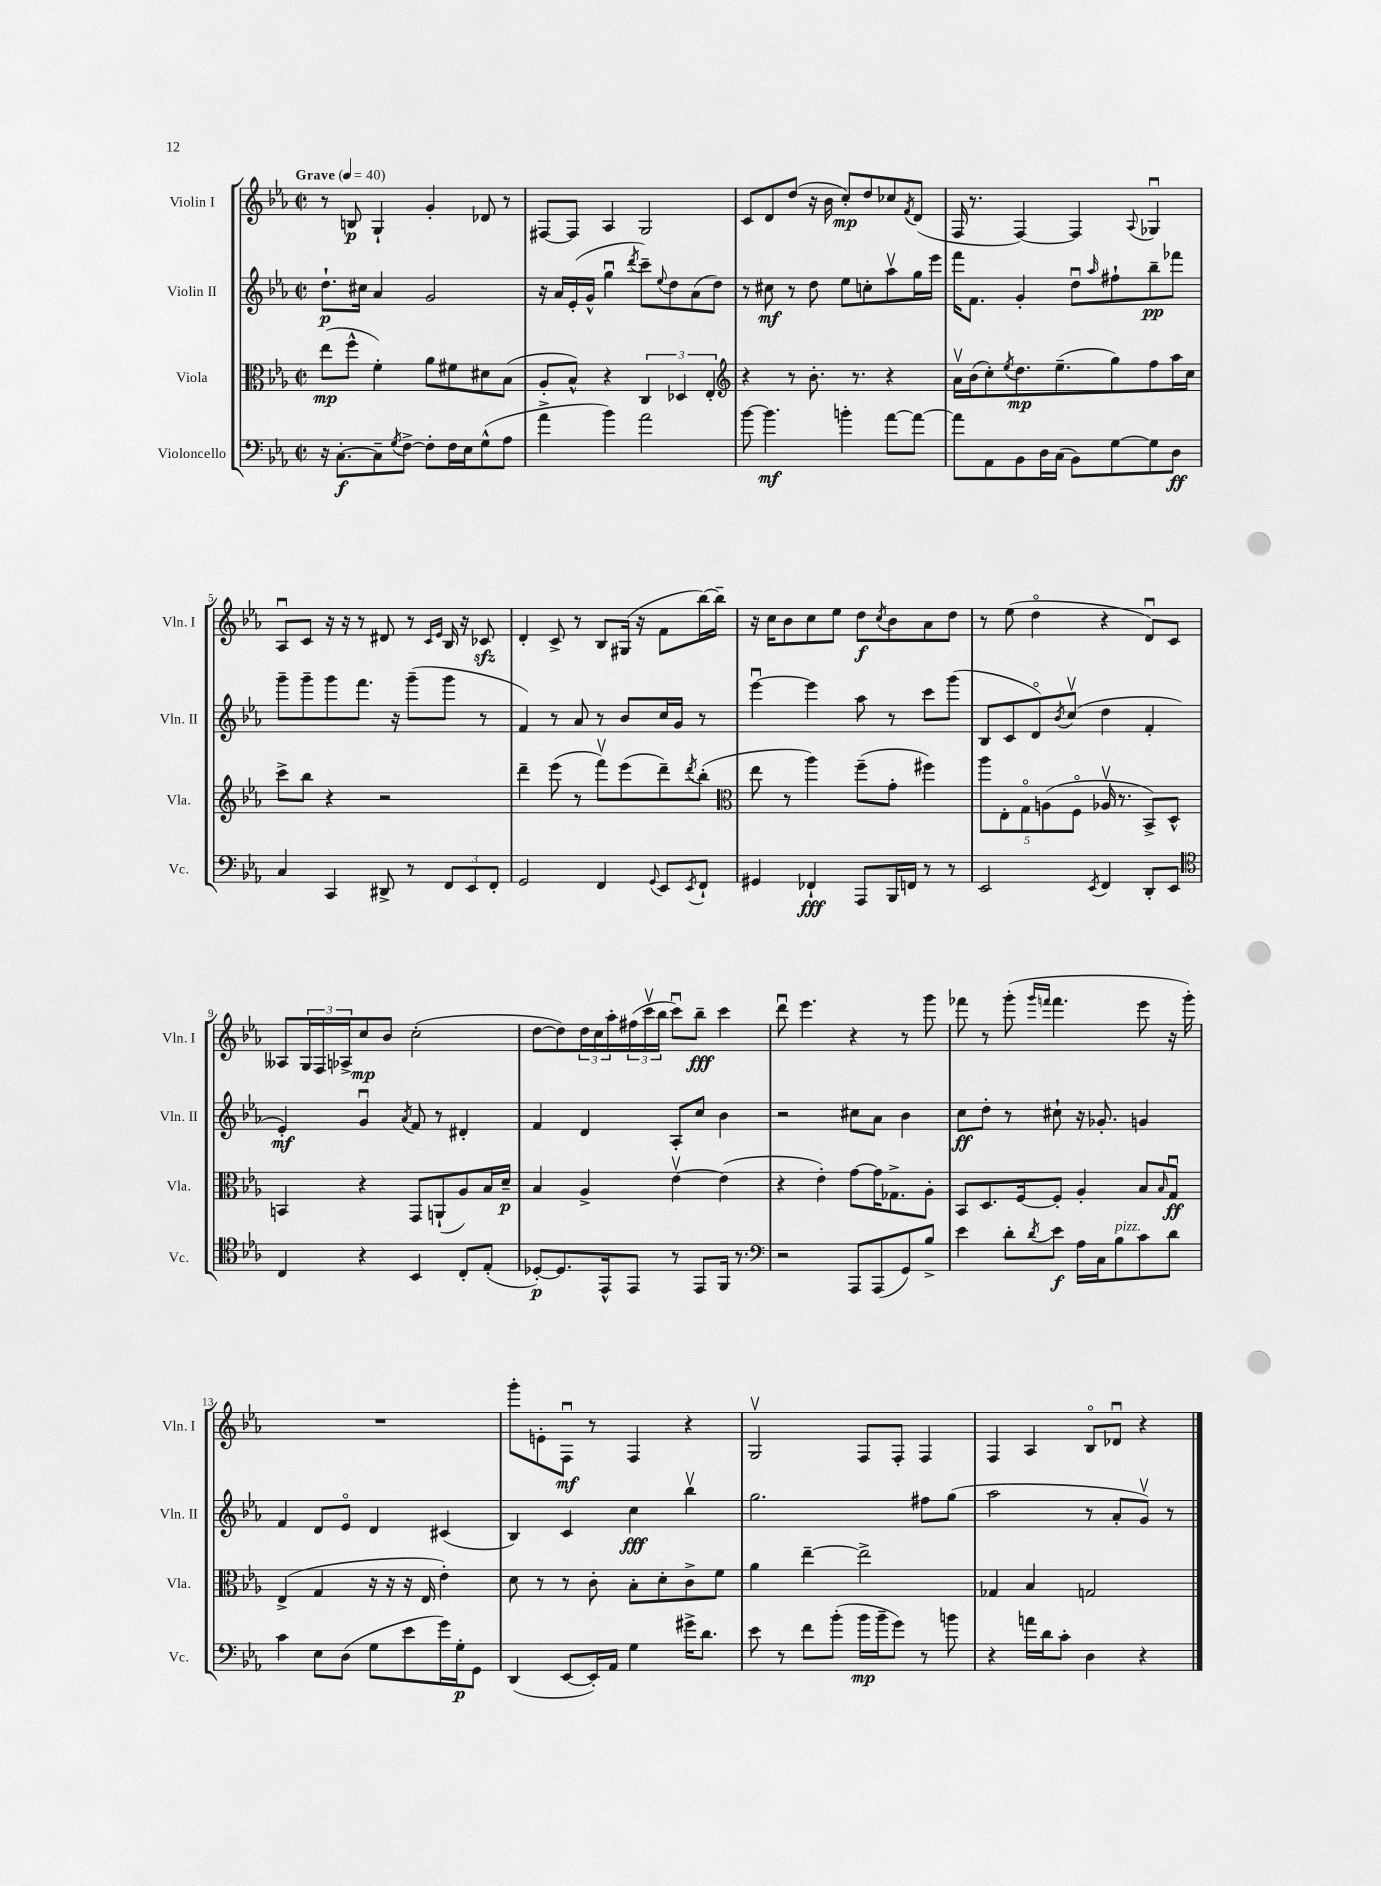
<<
\new StaffGroup <<
\new Staff = "s0" \with { instrumentName = "Violin I" shortInstrumentName = "Vln. I" } {
    \clef treble \key ees \major \defaultTimeSignature \time 2/2 \tempo "Grave" 4 = 40
    r8 b8\p g4-! g'4-. des'8 r8 |
    fis8~ fis8 aes4 g2 |
    c'8 d'8 d''8( r16 bes'16 c''8-.\mp) d''8 ces''8 \acciaccatura { f'8 } d'8( |
    f16 r8. f4~) f4 \appoggiatura { aes8 } ges4\downbow |
    aes8\downbow c'8 r16 r16 r8 dis'8 r8 \grace { c'16 ees'16 } bes16 r16 ces'8\sfz |
    d'4-. c'8-> r8 bes8 gis16( r16 f'8 bes''16~) bes''16-- |
    r16 c''16 bes'8 c''8 ees''8 d''8\f \acciaccatura { c''8 } bes'8 aes'8 d''8 |
    r8 ees''8( d''4\flageolet r4 d'8\downbow) c'8 |
    aeses8 \tuplet 3/2 { g16 f16 aes16-> } c''8\mp bes'8 c''2-.( |
    d''8~ d''8) \tuplet 3/2 { d''16 c''16 aes''16-. } \tuplet 3/2 { fis''16( c'''16\upbow bes''16 } c'''8\downbow) bes''8--\fff c'''4 |
    d'''8\downbow ees'''4. r4 r8 g'''8 |
    fes'''8 r8 g'''8-.( \grace { g'''16 f'''16 } f'''4. ees'''8 r16 g'''16-.) |
    R1 |
    g'''8-. e'8-. f8\downbow\mf r8 f4 r4 |
    g2\upbow f8 f8-. f4 |
    f4 aes4 bes8\flageolet des'8\downbow r4 \bar "|." |
}
\new Staff = "s1" \with { instrumentName = "Violin II" shortInstrumentName = "Vln. II" } {
    \clef treble \key ees \major \defaultTimeSignature \time 2/2
    d''8.-!\p cis''16 aes'4 g'2 |
    r16 aes'16 ees'16-.( g'16-^ g''4\downbow \acciaccatura { d'''8 } c'''8--) \appoggiatura { ees''8 } d''8 aes'8( d''8) |
    r8 cis''8\mf r8 d''8 ees''8 c''8-. aes''8\upbow g''16 ees'''16 |
    f'''16 f'8. g'4-. d''8\downbow \grace { aes''16 } fis''8-! bes''8--\pp fes'''8 |
    g'''8-- g'''8-- g'''8 f'''8. r16 g'''8--( g'''8 r8 |
    f'4) r8 aes'8 r8 bes'8 c''16 g'16 r8 |
    ees'''4~\downbow ees'''4 aes''8 r8 c'''8 g'''8( |
    bes8 c'8 d'8\flageolet) \acciaccatura { bes'8 } c''8\upbow( d''4 f'4-. |
    ees'4-.\mf) g'4\downbow \acciaccatura { aes'8 } f'8 r8 dis'4-. |
    f'4 d'4 aes8-. c''8 bes'4 |
    r2 cis''8 aes'8 bes'4 |
    c''8\ff d''8-. r8 cis''8-! r16 ges'8.-. g'4 |
    f'4 d'8 ees'8\flageolet d'4 cis'4( |
    bes4) c'4 c''4\fff bes''4\upbow |
    g''2. fis''8 g''8( |
    aes''2 r8 aes'8-. g'8\upbow) r8 \bar "|." |
}
\new Staff = "s2" \with { instrumentName = "Viola" shortInstrumentName = "Vla." } {
    \clef alto \key ees \major \defaultTimeSignature \time 2/2
    ees''8\mp( f''8-^ f'4-.) aes'8 fis'8 dis'8 bes8( |
    aes8-. bes8-^) r4 \tuplet 3/2 { c4 des4 ees4-. } |
    \clef treble r4 r8 bes'8.-. r8. r4 |
    aes'16\upbow bes'16( c''8-.) \acciaccatura { ees''8 } d''8.\mp ees''8.--( g''8) f''8 aes''16 c''16 |
    c'''8-> bes''8 r4 r2 |
    d'''4-- ees'''8( r8 f'''8\upbow) ees'''8( d'''8--) \acciaccatura { d'''8 } bes''8-.( |
    \clef alto ees''8 r8 aes''4) f''8--( g'8-. fis''4) |
    \tuplet 5/4 { aes''8 ees8-. g8\flageolet a8( f8\flageolet } aes16\upbow r8. bes,8->) d8-^ |
    b,4 r4 g,8 a,8-!( aes8) bes16 d'16--\p |
    bes4 aes4-> ees'4~\upbow ees'4( |
    r4 ees'4-.) g'8~ g'16 ges8.-> aes8-. |
    bes,8 d8. f16~ f8-. aes4-. bes8 \grace { bes16 } g8\downbow\ff |
    ees4->( g4 r16 r16 r16 ees16 ees'4-.) |
    d'8 r8 r8 c'8-. bes8-. d'8-. c'8-> f'8 |
    aes'4 ees''4~-- ees''2-> |
    ges4 bes4 g2 \bar "|." |
}
\new Staff = "s3" \with { instrumentName = "Violoncello" shortInstrumentName = "Vc." } {
    \clef bass \key ees \major \defaultTimeSignature \time 2/2
    r16 c8.~-.\f c8-- \acciaccatura { g8 } f8~-> f8-. f16 ees16 g8-^( aes8 |
    aes'4-> bes'4) aes'2 |
    bes'8~ bes'4.\mf b'4-. aes'8~ aes'8~ |
    aes'8 aes,8 bes,8 d16 c16( bes,8) g8~ g8 d8\ff |
    c4 c,4 dis,8-> r8 \tuplet 3/2 { f,8 ees,8 f,8-. } |
    g,2 f,4 \appoggiatura { g,8 } ees,8 \acciaccatura { ees,8 } f,8-! |
    gis,4 fes,4-!\fff aes,,8 bes,,16 f,16 r8 r8 |
    ees,2 \acciaccatura { ees,8 } f,4 d,8-. ees,8 |
    \clef tenor c4 r4 bes,4 c8-. ees8-.( |
    des8~-.\p) des8. ees,16-^ ees,8 r8 ees,8 f,16 r8. |
    \clef bass r2 aes,,8 aes,,8( g,8) bes8-> |
    ees'4 d'8-. \acciaccatura { d'8 } ees'8\f aes16 c16 bes8^\markup { \italic "pizz." } c'8 d'8 |
    c'4 ees8 d8( g8 ees'8 g'16) g16-.\p g,8 |
    d,4( ees,8~ ees,16-.) aes,16 g4 gis'16-> d'8. |
    ees'8 r8 f'8 bes'8-.( bes'16\mp bes'16-- g'8) r8 b'8 |
    r4 a'16 d'16 c'8-. d4 r4 \bar "|." |
}
>>
>>
